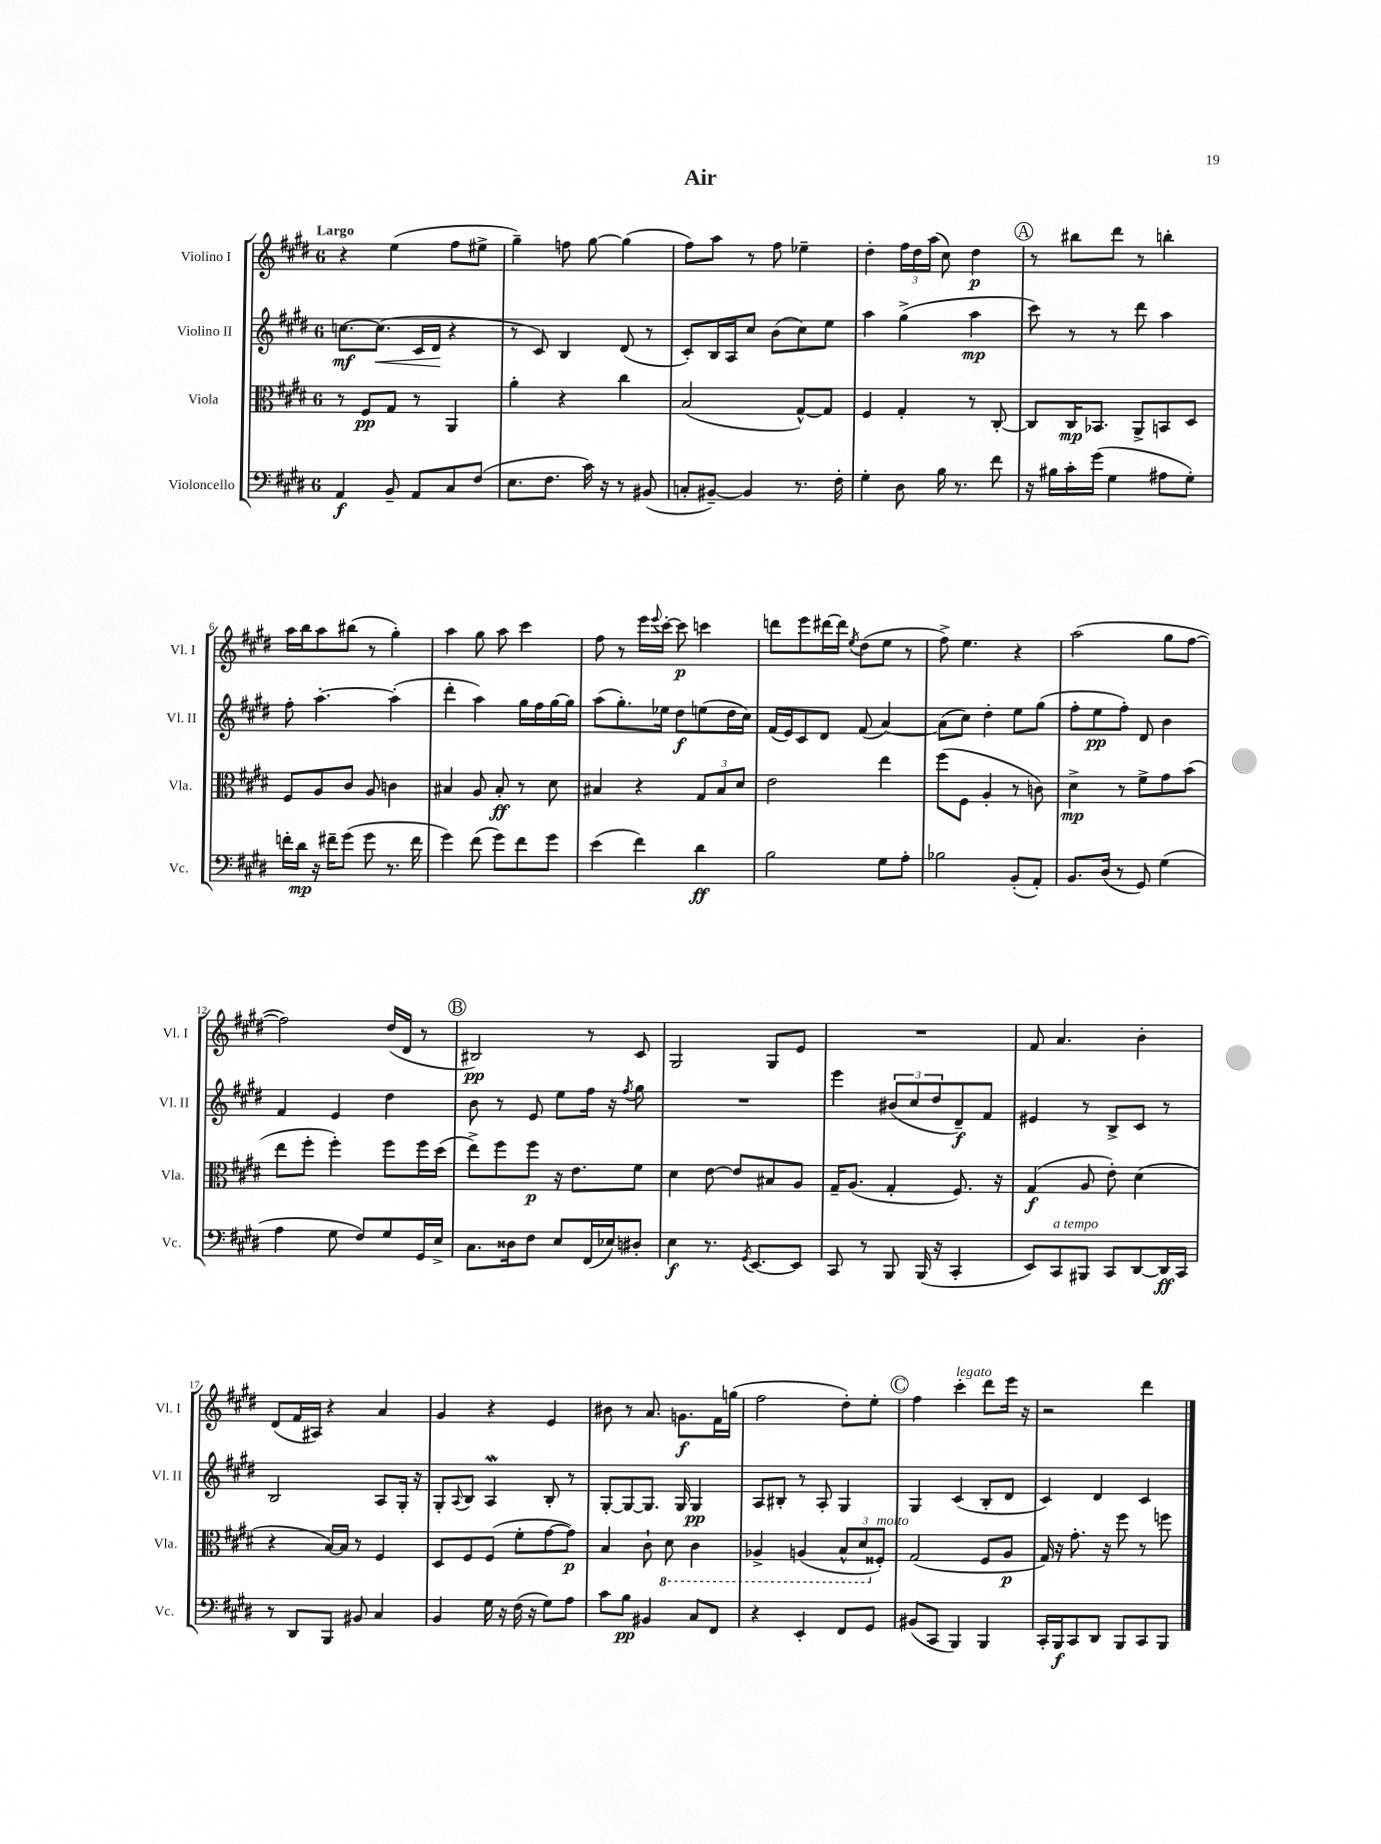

**kern	**kern	**kern	**kern
*staff4	*staff3	*staff2	*staff1
*clefF4	*clefC3	*clefG2	*clefG2
*k[f#c#g#d#]	*k[f#c#g#d#]	*k[f#c#g#d#]	*k[f#c#g#d#]
*M6/8	*M6/8	*M6/8	*M6/8
4AA/	8r	[8.cc\L	4r
.	8F#/L	.	.
.	.	(8.cc\]J	.
8BB~/	8G#/J	.	(4ee\
8AA/L	8r	16c#/LL	.
.	.	16d#/JJ	.
8C#/	4AA/	4r	8ff#\L
(8F#/J	.	.	8ee#^\J
=	=	=	=
8.E\L	4a'\	8r	4gg#~\)
.	.	8c#/)	.
8.F#\J	.	.	.
.	4r	4B/	8ff\
16c#\)	.	.	[8gg#\
16r	.	.	.
8r	4cc#\	(8d#/	(4gg#\]
(8BB#/	.	8r	.
=	=	=	=
8C'/L	(2B/	8c#'/L)	8ff#\L)
[8BB#~/J)	.	16B/L	8aa\J
.	.	16A/J	.
4BB#/]	.	8cc#/J	8r
.	.	(8b\L	8ff#\
8.r	[8G#^^/L)	8cc#\)	4ee-~\
.	8G#/]J	8ee\J	.
16F#'\	.	.	.
=	=	=	=
4G#'\	4F#/	4aa\	4dd#'\
8D#\	4G#'/	(4gg#^\	24ff#\LL
.	.	.	24dd#\
.	.	.	(24aa\JJ
16B\	.	.	8cc#\)
8.r	.	.	.
.	8r	4aa\	4dd#\
8f#\	[8C#'/	.	.
=	=	=	=
16r	8C#/]L	8ccc#\)	8r
16B#\LL	.	.	.
16c#'\	16C#/K	8r	8bb#\L
(16g#\JJ	8.BB-/J	.	.
4G#\	.	8r	8ddd#\J
.	8AA^/L	8ddd#\	8r
8A#\L	8BB/	4aa\	4bb'\
8G#'\J)	8D#/J	.	.
=	=	=	=
16f'\LL	8F#/L	8ff#'\	16aa\LL
16d#\JJ	.	.	16bb\J
16r	8A/	[4.aa'\	8aa\
16f#~\LK	.	.	.
(8g#\J	8c#/J	.	(8bb#\J
8g#\	8A/	.	8r
8.r	4c\	(4aa'\]	4gg#'\)
16f#\	.	.	.
=	=	=	=
4g#\)	4B#/	4ddd#'\	4aa\
(8f#\	8A/	4aa\)	8gg#\
8g#\L)	8B#'/	.	8aa\
8f#\	8r	16gg#\LL	4ccc#\
.	.	16ff#\	.
8g#\J	8d#\	[16gg#\	.
.	.	16gg#\]JJ	.
=	=	=	=
(4e\	4B#/	(8aa\L	8ff#\
.	.	8.gg#'\)	8r
4f#\)	4r	.	16eee\LL
.	.	.	8qqeee/
.	.	16ee-\Jk	[16ccc#'\JJ
.	.	8dd#\L	8ccc#\]
4d#\	12G#/L	(8ee\	4ccc\
.	12B#/	.	.
.	.	16dd#\L	.
.	12d#/J	.	.
.	.	16cc#\JJ)	.
=	=	=	=
2B\	2e\	(16f#/LL	8ddd\L
.	.	16e/J)	.
.	.	8c#/	8eee\
.	.	8d#/J	[16ddd#\L
.	.	.	16ddd#\]JJ
.	.	.	8qee/
.	.	(8f#/	(8dd#\L
8G#\L	4ee\	[4a/)	8ee\J
8A'\J	.	.	8r
=	=	=	=
2B-\	(8ff#\L	(8a\]L	8ff#^\)
.	8F#\J	8cc#\J)	4.ee\
.	4A'/	4dd#'\	.
(8BB'/L	8r	8ee\L	4r
8AA'/J)	8c\)	(8gg#\J	.
=	=	=	=
8.BB/L	4d#^\	8ff#'\L	(2aa\
.	.	8ee\	.
(16D#/Jk	.	.	.
8r	8r	8ff#'\J)	.
8GG#/)	8f#^\L	8d#/	.
(4G#\	8g#\	4b\	8gg#\L
.	(8b\J	.	[8ff#\J
=	=	=	=
4A\	8ee\L	4f#/	2ff#\])
.	8ff#'\J	.	.
8G#\	4ff#'\)	4e/	.
8F#/L)	.	.	.
8G#/	8ff#\L	4dd#\	(16dd#/LL
.	.	.	16d#/JJ
16GG#/L	16ff#\L	.	8r
16E^/JJ	(16dd#\JJ	.	.
=	=	=	=
8.C#\L	8ee^\L)	8b\	2B#/)
.	8ff#\	8r	.
16D##\k	.	.	.
8F#\J	8ff#\J	8e/	.
8E/L	16r	8ee\L	.
.	8.e\L	.	.
(16FF#/L	.	16ff#\Jk	8r
16E-/J)	.	16r	.
.	.	8qff#/	.
8D#'/J	8f#\J	8gg#\	8c#/
=	=	=	=
4E\	4d#\	2.r	2G#/
8.r	[8e\	.	.
.	8e/]L	.	.
8qGG#/	.	.	.
[8.EE/L	.	.	.
.	8B#/	.	8G#/L
8EE/]J	8A/J	.	8e/J
=	=	=	=
8CC#/	16G#~/LK	4eee\	2.r
.	(8.A/J	.	.
8r	.	.	.
8BBB/	4G#'/	(12b#/L	.
.	.	12cc#/	.
(16BBB/	.	.	.
.	.	12dd#/	.
16r	.	.	.
4CC#'/	8.F#/)	8d#~/)	.
.	.	8f#/J	.
.	16r	.	.
=	=	=	=
8EE/L)	(4G#/	4e#/	8f#/
8CC#/	.	.	4.a/
8BBB#/J	8A/	8r	.
8CC#/L	8e'\)	8B^/L	.
[8DD#/	(4d#\	8c#/J	4b'\
16DD#/]L	.	8r	.
16CC#/JJ	.	.	.
=	=	=	=
8r	4r	2B/	(8d#/L
8DD#/L	.	.	16f#/L
.	.	.	16A#/JJ)
8BBB/J	[16B/LL)	.	4r
.	16B/]JJ	.	.
8BB#/	8r	.	.
4C#/	4F#/	8A/L	4a/
.	.	16G#'/Jk	.
.	.	16r	.
=	=	=	=
4BB/	8D#/L	8G#'/L	4g#/
.	.	8qqA/	.
.	8F#/	8B/J	.
16G#\	(8F#/J	4A/	4r
16r	.	.	.
(16F#\	8f#'\L	.	.
16r	.	.	.
8G#\L)	[8g#\	8B'/	4e/
8A\J	8g#\]J)	8r	.
=	=	=	=
8c#\L	4B/	[8G#'/L	8b#\
8B\J	.	8G#/_	8r
4BB#/	8c#`\	8.G#/]J	8.a/
.	8D#\	.	.
.	.	16G#/	8.g\L
8C#/L	4C#\	4G#/	.
8FF#/J	.	.	16f#\L
.	.	.	(16gg\JJ
=	=	=	=
4r	4AA-^/	8A/L	2ff#\
.	.	8B#'/J	.
4EE'/	(4AA/	8r	.
.	.	8A'/	.
8FF#/L	12BB^^/L	4G#/	8dd#'\L)
.	12D#/	.	.
8GG#/J	.	.	8ee'\J
.	12F##'/J)	.	.
=	=	=	=
(8BB#/L	(2G#/	4G#/	4ff#\
8CC#/J	.	.	.
4BBB/)	.	(4c#/	4ccc#'\
4BBB/	8F#/L	8B'/L	8ddd#\L
.	8A/J	8d#/J	16eee\Jk
.	.	.	16r
=	=	=	=
16CC#'/LL	16G#/)	4c#/)	2r
16BBB/J	16r	.	.
8CC#/	8.g#'\	.	.
8DD#/J	.	4d#/	.
.	16r	.	.
8BBB/L	8ff#\	.	.
8CC#/	8r	4c#/	4ddd#\
8BBB/J	8ff\	.	.
==	==	==	==
*-	*-	*-	*-
